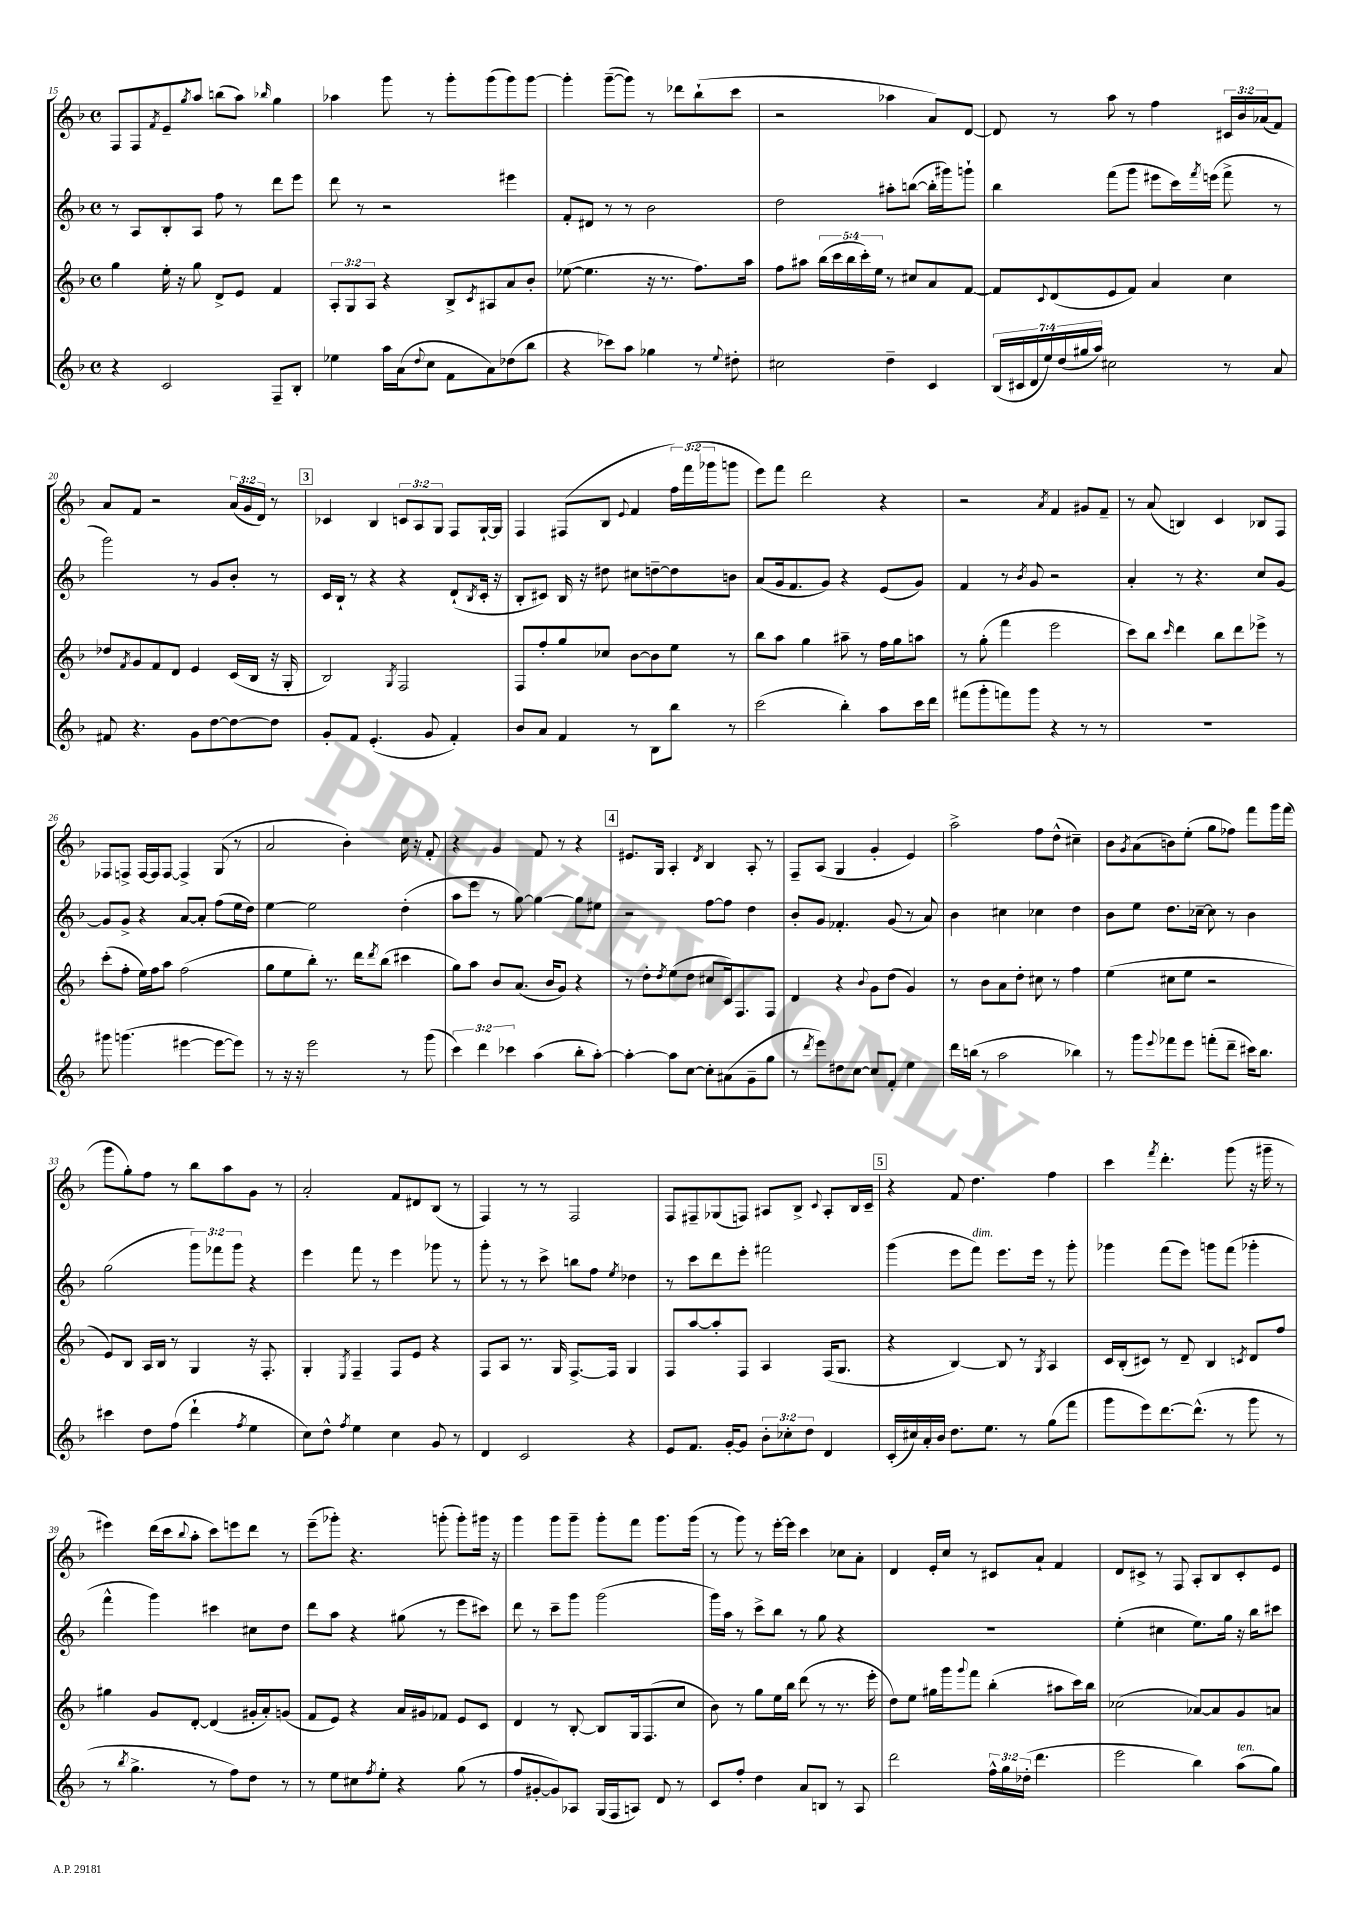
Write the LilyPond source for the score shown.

<<
\new StaffGroup <<
\new Staff = "s0" {
    \clef treble \key f \major \defaultTimeSignature \time 4/4 \override Staff.TupletNumber.text = #tuplet-number::calc-fraction-text
    f8 f8 \acciaccatura { f'8 } e'8-- \acciaccatura { g''8 } a''8 b''8( a''8) \grace { bes''16 } g''4 |
    aes''4 g'''8 r8 g'''8-. g'''8( g'''8) g'''8~ |
    g'''4-. g'''8~--( g'''8) r8 des'''8 bes''8-!( c'''8 |
    r2 aes''4 a'8) d'8~ |
    d'8 r8 a''8 r8 f''4 \tuplet 3/2 { cis'16 bes'16 aes'16( } f'8) |
    a'8 f'8 r2 \tuplet 3/2 { a'16( g'16 d'16) } r8 |
    \mark \markup { \box "3" } ces'4 bes4 \tuplet 3/2 { c'8 a8 g8 } f8 g16~-! g16 |
    f4 fis8( bes8 \appoggiatura { e'8 } f'4 \tuplet 3/2 { f''16) f'''16( ges'''16 } g'''8 |
    e'''8) f'''8 d'''2 r4 |
    r2 \acciaccatura { a'8 } f'4 gis'8 f'8-- |
    r8 a'8( b4) c'4 bes8 f8 |
    fes8 f8-> f16~ f16 f8~ f4-> g8( r8 |
    a'2 bes'4-.) c''16 r16 f'8-. |
    r4 g'4 f'8 r8 r4 |
    \mark \markup { \box "4" } eis'8. g16 a4-. \acciaccatura { d'8 } bes4 a8-. r8 |
    f8-- a8( g4 g'4-. e'4) |
    a''2-> f''8 d''8-^( cis''4--) |
    bes'8 \acciaccatura { g'8 } a'8( b'8) e''8-.( g''8 fes''8) f'''8 g'''16 f'''16( |
    g'''8 g''8-.) f''8 r8 bes''8 a''8 g'8 r8 |
    a'2-. f'8 dis'8 bes8( r8 |
    f4) r8 r8 f2 |
    f8 fis8-- ges8( f8) ais8 bes8-> \appoggiatura { c'8 } ais8-. bes16 c'16-- |
    \mark \markup { \box "5" } r4 f'8 d''4. f''4 |
    c'''4 \acciaccatura { f'''8 } d'''4.-. g'''8( r16 gis'''16-- r8 |
    eis'''4) d'''16( c'''16 \appoggiatura { bes''8 } a''8-. c'''8) e'''8 d'''8 r8 |
    e'''8--( ges'''8-.) r4. g'''8-.( g'''8-.) gis'''16 r16 |
    g'''4 g'''8 g'''8-- g'''8-. f'''8 g'''8. g'''16( |
    r8 g'''8) r8 e'''16~-. e'''16 c'''4 ces''8 a'8-. |
    d'4 e'16-. c''16 r8 cis'8 a'8-! f'4 |
    d'8 cis'8-> r8 f8 a8-. bes8 cis'8-. e'8 \bar "|." |
}
\new Staff = "s1" {
    \clef treble \key f \major \defaultTimeSignature \time 4/4 \override Staff.TupletNumber.text = #tuplet-number::calc-fraction-text
    r8 a8 bes8-. a8 f''8 r8 d'''8 e'''8 |
    d'''8 r8 r2 eis'''4 |
    f'8-. dis'8 r8 r8 bes'2 |
    d''2 ais''8-. b''8~( b''16-. gis'''16) g'''8-! |
    bes''4 f'''8( g'''8 eis'''8 c'''16) \acciaccatura { f'''8 } e'''16( f'''8-> r8 |
    g'''2) r8 g'8 bes'8-. r8 |
    \mark \markup { \box "3" } c'16 bes16-! r8 r4 r4 d'8-!( \acciaccatura { bes8 } c'16-. r16 |
    bes8-. cis'8) bes16 r16 dis''8 cis''8 d''8~-- d''8 b'8 |
    a'8( g'16 f'8. g'8) r4 e'8( g'8) |
    f'4 r8 \acciaccatura { bes'8 } g'8 r2 |
    a'4-. r8 r4. c''8 g'8~ |
    g'8 g'8-> r4 a'8~ a'8-. f''8( e''16 d''16) |
    e''4~ e''2 d''4-.( |
    a''8 e'''8 r8 g''8~) g''4~ g''8 eis''8 |
    \mark \markup { \box "4" } r2 f''8~ f''8 d''4 |
    bes'8-. g'8 fes'4.-. g'8( r8 a'8) |
    bes'4 cis''4 ces''4 d''4 |
    bes'8 e''8 d''8. ces''16~-- ces''8 r8 bes'4 |
    g''2( \tuplet 3/2 { g'''8) fes'''8 g'''8 } r4 |
    e'''4 f'''8 r8 e'''4 ges'''8 r8 |
    g'''8-. r8 r8 c'''8-> b''8 f''8 \acciaccatura { e''8 } des''4 |
    r8 c'''8 d'''8 e'''8-. fis'''2 |
    \mark \markup { \box "5" } g'''4( e'''8 f'''8^\markup { \italic "dim." }) e'''8. e'''16 r8 g'''8-. |
    ges'''4 f'''8( e'''8) g'''8 f'''8( ges'''4-. |
    f'''4-^ g'''4) cis'''4 cis''8 d''8 |
    d'''8 a''8 r4 gis''8( r8 e'''8 cis'''8) |
    d'''8 r8 c'''8-- g'''8 g'''2( |
    g'''16) a''16 r8 c'''8-> bes''8 r8 g''8 r4 |
    R1 |
    e''4-.( cis''4 e''8.) g''16 r16 bes''16 cis'''8 \bar "|." |
}
\new Staff = "s2" {
    \clef treble \key f \major \defaultTimeSignature \time 4/4 \override Staff.TupletNumber.text = #tuplet-number::calc-fraction-text
    g''4 e''16-. r16 g''8 d'8-> e'8 f'4 |
    \tuplet 3/2 { a8-. g8 a8 } r4 bes8-> \acciaccatura { c'8 } ais8 a'8 bes'8-. |
    ees''8~( ees''4. r16 r8. f''8.) a''16 |
    f''8 ais''8 \tuplet 5/4 { bes''16( c'''16 bes''16 c'''16-.) e''16 } r8 cis''8 a'8 f'8~ |
    f'8 \appoggiatura { c'8 } d'8( e'8 f'8) a'4 c''4 |
    des''8 \acciaccatura { f'8 } g'8 f'8 d'8 e'4 c'16( bes16 r16 g16-. |
    \mark \markup { \box "3" } bes2) \acciaccatura { g8 } f2 |
    f8 f''8-. g''8 ces''8 bes'8~ bes'8 e''8 r8 |
    bes''8 a''8 g''4 ais''8-- r8 f''16 g''16 a''8 |
    r8 g''8-.( f'''4 e'''2 |
    c'''8) bes''8 \grace { c'''16 } d'''4 bes''8 d'''8 ees'''8-> r8 |
    c'''8-.( f''8-. e''16) f''16 a''8 f''2( |
    g''8 e''8 bes''8-.) r8. d'''16 \acciaccatura { d'''8 } bes''8( cis'''4 |
    g''8) a''8 bes'8 a'8.( bes'16 g'8) r4 |
    \mark \markup { \box "4" } r8 d''8-. \acciaccatura { d''8 } e''8( d''8 cis''8 c'16) f8. f8 |
    d'4 r4 \appoggiatura { bes'8 } g'8 d''8( g'4) |
    r8 bes'8 a'8 d''8-. cis''8 r8 f''4 |
    e''4( cis''8 e''8 r2 |
    e'8) bes8 a16 bes16 r8 g4 r16 f8.-. |
    g4-. \acciaccatura { e8 } f4-- f8 e'8 r4 |
    f8 a8 r8. g16 f8.~-> f16 g4 |
    f8 a''8~ a''8-. f8 a4 f16( g8. |
    \mark \markup { \box "5" } r4 bes4~) bes8 r8 \acciaccatura { g8 } a4 |
    c'16 bes16-.( cis'8) r8 d'8-- bes4 \acciaccatura { c'8 } d'8 f''8 |
    gis''4 g'8 d'8~-. d'4( gis'16-. a'16-.) g'8( |
    f'8 e'8) r4 a'16 gis'16 fes'8 e'8 c'8 |
    d'4 r8 bes8~-. bes8 g16 f8.( c''8 |
    bes'8) r8 g''8 e''16 bes''16 d'''8( r8 r8. e'''16-. |
    d''8) e''8 gis''16 g'''16 \appoggiatura { g'''8 } f'''8 bes''4-.( ais''8 c'''16) bes''16 |
    ces''2( aes'8~) aes'8 g'8 a'8 \bar "|." |
}
\new Staff = "s3" {
    \clef treble \key f \major \defaultTimeSignature \time 4/4 \override Staff.TupletNumber.text = #tuplet-number::calc-fraction-text
    r4 c'2 f8-- bes8-. |
    ees''4 a''16 a'16( \appoggiatura { d''8 } c''8 f'8 a'8) des''8( bes''8 |
    r4 ces'''8) a''8 ges''4 r8 \appoggiatura { e''8 } dis''8-. |
    cis''2 d''4-- c'4 |
    \tuplet 7/4 { bes16( cis'16 d'16 e''16) d''16( gis''16 a''16) } cis''2 r8 a'8 |
    fis'8 r4. g'8 d''8~ d''8~ d''8 |
    \mark \markup { \box "3" } g'8-. f'8 e'4.-.( g'8 f'4-.) |
    bes'8 a'8 f'4 r8 bes8 bes''8 r8 |
    c'''2( bes''4-.) a''8 c'''16 d'''16 |
    fis'''8( g'''8-. f'''8) g'''8 r4 r8 r8 |
    R1 |
    gis'''8 g'''4.( eis'''4~ eis'''8~ eis'''8) |
    r8 r16 r16 e'''2 r8 g'''8( |
    \tuplet 3/2 { c'''4) d'''4 ces'''4 } a''4( bes''8-. a''8~-.) |
    \mark \markup { \box "4" } a''4~-. a''8 c''8~ c''8-. ais'8( g'8-- g''8 |
    r8 \acciaccatura { d'''8 } e'''8) dis''8 c''8~ c''8 f'8-. e''4 |
    d'''16 b''16( r8 a''2 bes''4) |
    r8 g'''8 \appoggiatura { e'''8 } fes'''8 e'''8 f'''8-.( d'''8-- cis'''16) bes''8. |
    cis'''4 d''8 f''8( d'''4-! \acciaccatura { f''8 } e''4 |
    c''8) d''8-^ \acciaccatura { f''8 } e''4 c''4 g'8 r8 |
    d'4 c'2 r4 |
    e'8 f'8. g'16~-. g'8 \tuplet 3/2 { bes'8-. ces''8-. d''8 } d'4 |
    \mark \markup { \box "5" } c'16-.( cis''16) a'16-. bes'16 d''8. e''8. r8 g''8( f'''8 |
    g'''8 e'''8) d'''8.~ d'''8.-^( r8 g'''8 r8 |
    r8 \acciaccatura { bes''8 } g''4.-> r8 f''8) d''8 r8 |
    r8 e''8 cis''8 \acciaccatura { f''8 } e''8-. r4 g''8( r8 |
    f''8 gis'8~-. gis'8) aes8 g16( f16 a8) d'8 r8 |
    c'8 f''8-. d''4 a'8 b8 r8 a8 |
    d'''2 \tuplet 3/2 { f''16-^ g''16 des''16-.( } d'''4. |
    e'''2 bes''4) a''8^\markup { \italic "ten." }( g''8) \bar "|." |
}
>>
>>
\layout { \context { \Score currentBarNumber = #15 } }
